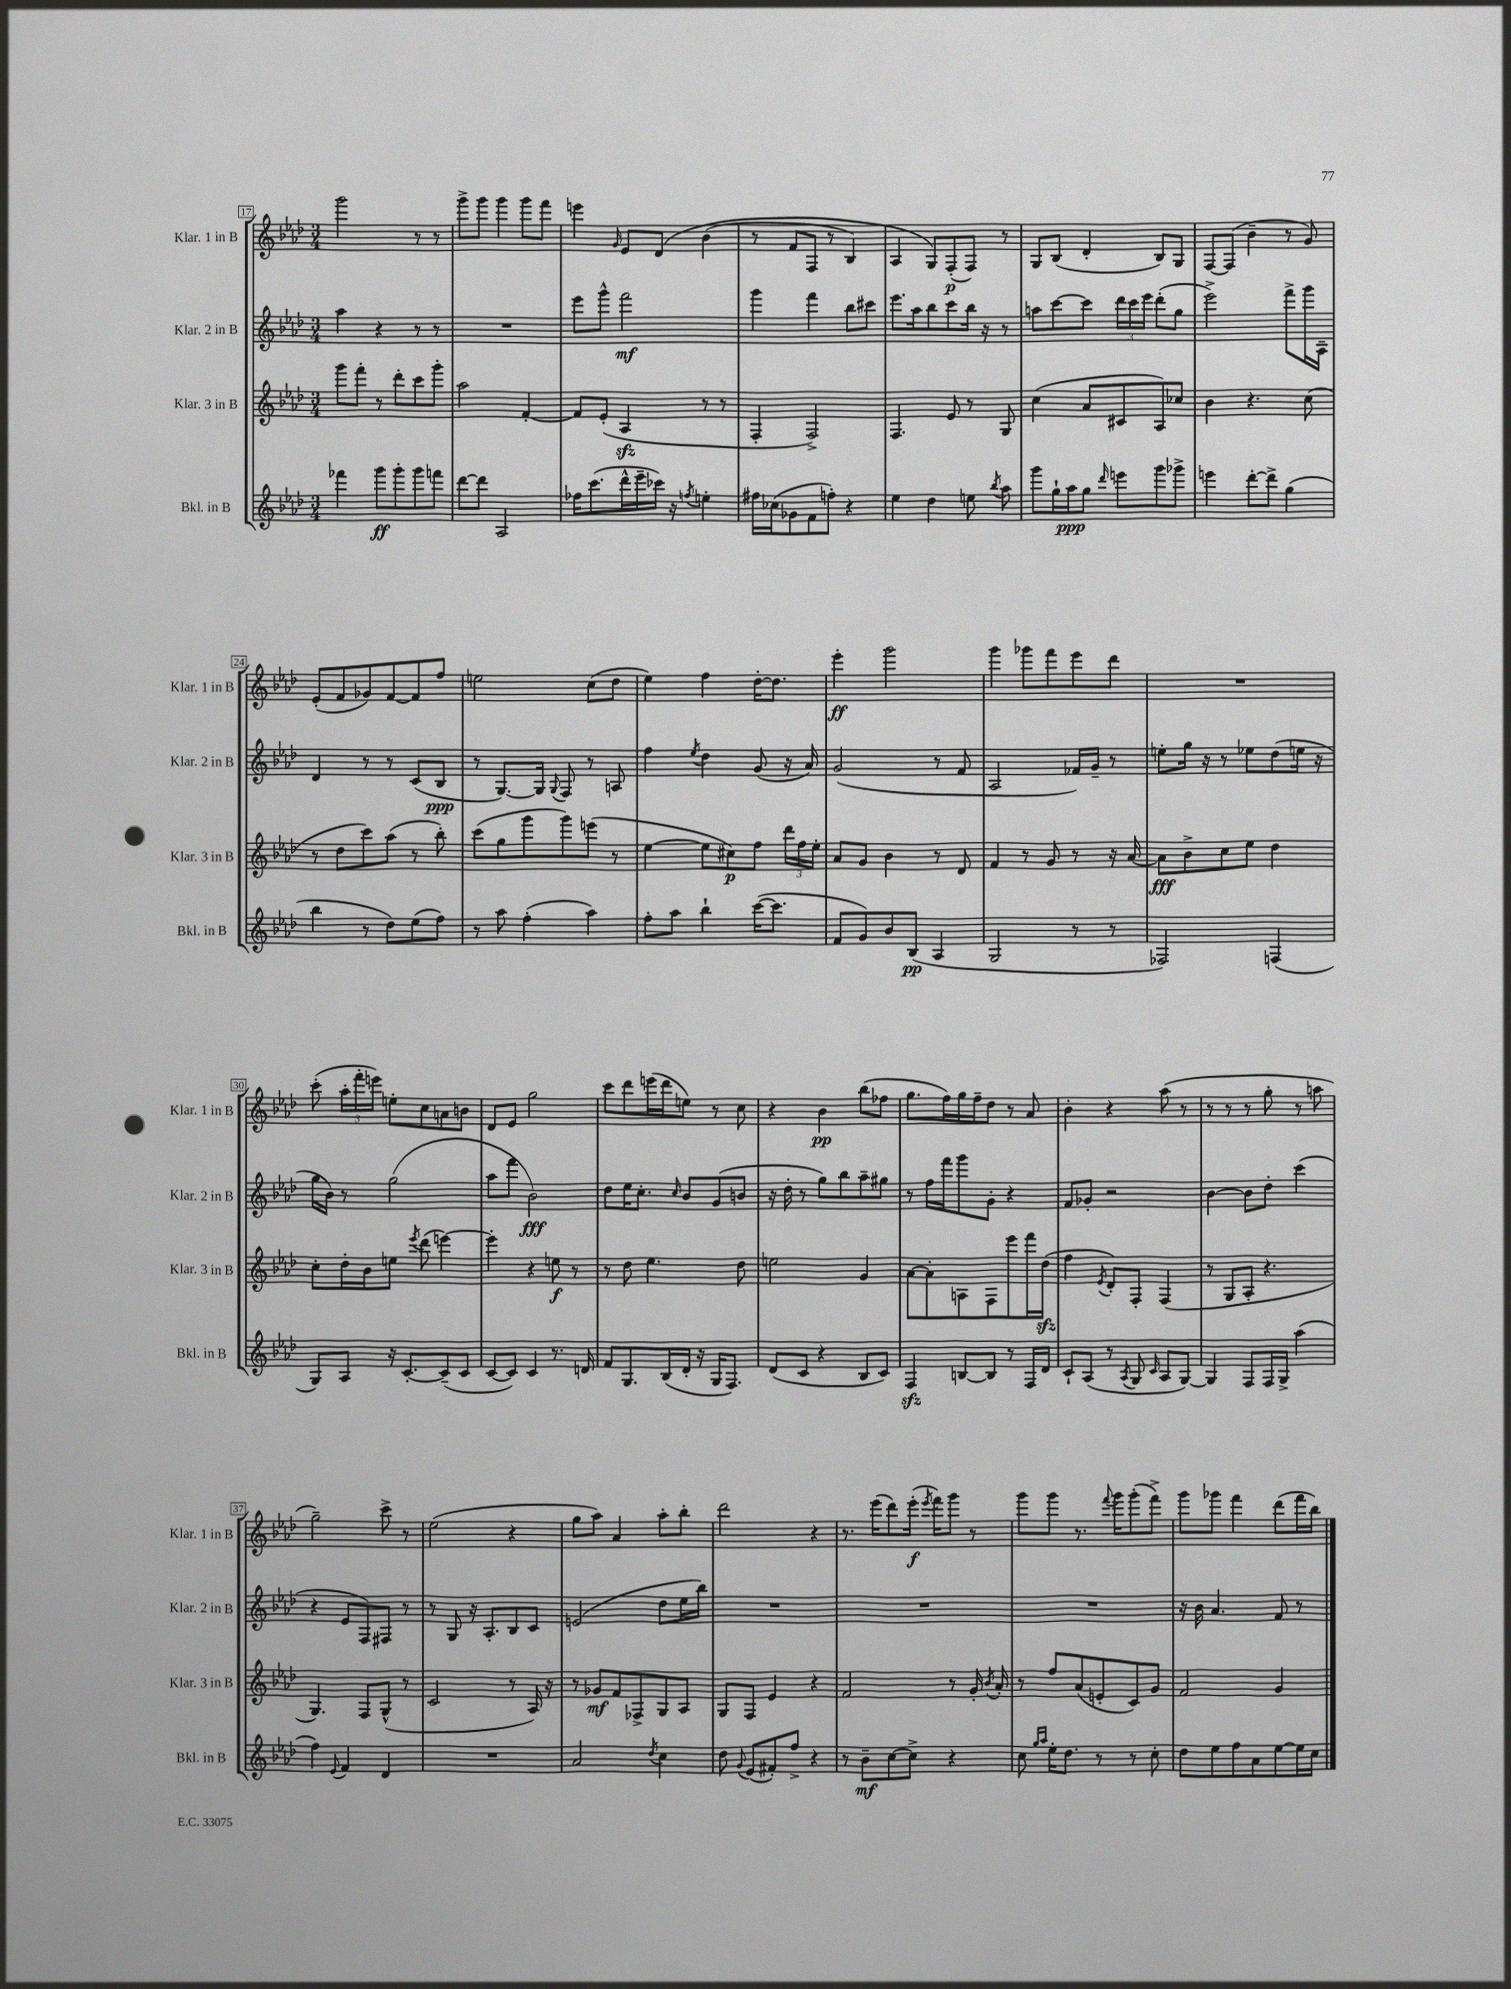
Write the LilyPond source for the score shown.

<<
\new StaffGroup <<
\new Staff = "s0" \with { instrumentName = "Klar. 1 in B" shortInstrumentName = "Klar. 1 in B" } {
    \clef treble \key aes \major \numericTimeSignature \time 3/4
    \autoBeamOff g'''2 r8 r8 |
    g'''8[-> g'''8] g'''4 g'''8[ f'''8] |
    e'''4 \grace { g'16 } ees'8[ des'8]\( bes'4( |
    r8 f'8[ f8] r8 bes4) |
    aes4 g8[\) f8-.\p( f8]) r8 |
    g8[ bes8]( des'4-. bes8[) g8] |
    f8[~ f8]( bes'4-- r8 g'8) |
    ees'8[-.( f'8 ges'8) f'8~ f'8 f''8] |
    e''2 c''8[( des''8] |
    ees''4) f''4 des''16[~-. des''8.] |
    ees'''4-.\ff g'''2 |
    g'''4 ges'''8[ f'''8 ees'''8 des'''8] |
    R2. |
    c'''8-.( \tuplet 3/2 { aes''16[-. f'''16-. e'''16]) } e''8[-. c''8 a'8 b'8] |
    des'8[ ees'8] g''2 |
    c'''8[ des'''8 e'''16( des'''16 e''8]) r8 c''8 |
    r4 bes'4\pp bes''8[( fes''8] |
    g''8.[ f''16) g''16 f''16-- des''8] r8 aes'8 |
    bes'4-. r4 aes''8( r8 |
    r8 r8 r8 g''8-. r8 a''8 |
    g''2--) c'''8-> r8 |
    ees''2( r4 |
    g''8[ aes''8]) aes'4 aes''8[-. bes''8]-. |
    des'''2 r4 |
    r8. ees'''16[( des'''8) ees'''16]-.\f( \acciaccatura { ees'''8 } f'''16[) g'''8] r8 |
    g'''8[ g'''8] r8. \appoggiatura { f'''8 } g'''16[ g'''8-.( f'''8]->) |
    g'''8[ ges'''8] f'''4 des'''8[( f'''16 bes''16]) \bar "|." |
}
\new Staff = "s1" \with { instrumentName = "Klar. 2 in B" shortInstrumentName = "Klar. 2 in B" } {
    \clef treble \key aes \major \numericTimeSignature \time 3/4
    \autoBeamOff aes''4 r4 r8 r8 |
    R2. |
    ees'''8[ g'''8]-^ f'''2\mf |
    g'''4 f'''4 bes''8[ cis'''8] |
    ees'''8.[ aes''16 bes''8 c'''8 bes''16] r16 r8 |
    a''8[ c'''8~ c'''8] \tuplet 3/2 { des'''16[ c'''16 ees'''16] } des'''8[-.( g''8] |
    ees'''2->) f'''8[-> g'''16 aes16]-- |
    des'4 r8 r8 c'8[( bes8]\ppp |
    r8 g8.[~) g16] \appoggiatura { g8 } f8 r8 a8 |
    f''4 \acciaccatura { ees''8 } des''4 g'8( r16 aes'16) |
    g'2( r8 f'8 |
    aes2 fes'16[) g'16]-- r8 |
    e''8[-. g''16] r16 r8 ees''8[ des''8( e''16] r16 |
    g''16[ bes'16]) r8 g''2( |
    aes''8[ f'''8] bes'2\fff) |
    des''8[ ees''16 c''8.]-. \grace { c''16 } bes'8[ g'8( b'8] |
    r16 des''16-. r8 g''8[) bes''8 aes''8-- gis''8] |
    r8 f''16[ f'''16 g'''8 g'8]-. r4 |
    f'8[ ges'8]-. r2 |
    bes'4~ bes'8[ des''8]-. c'''4( |
    r4 ees'8[ f8) fis8] r8 |
    r8 g8 r16 aes8.[-. bes8 c'8] |
    e'2( des''8[ ees''16 bes''16]) |
    R2. |
    R2. |
    R2. |
    r16 bes'16 aes'4. f'8 r8 \bar "|." |
}
\new Staff = "s2" \with { instrumentName = "Klar. 3 in B" shortInstrumentName = "Klar. 3 in B" } {
    \clef treble \key aes \major \numericTimeSignature \time 3/4
    \autoBeamOff g'''8[ f'''8]-. r8 des'''8[-. c'''8 g'''8]-. |
    aes''2 f'4~-. |
    f'8[ ees'8]-.( aes4\sfz r8 r8 |
    f4-. f2->) |
    f4. ees'8 r8 g8 |
    c''4( aes'8[ cis'8 aes8) ces''8] |
    bes'4 r4. c''8( |
    r8 des''8[ c'''8) aes''8]( r8 bes''8-.) |
    c'''8[( g''8 g'''8 g'''8) e'''8]( r8 |
    ees''4~ ees''8[ cis''8\p) f''8] \tuplet 3/2 { des'''16[ f''16 ees''16]-. } |
    aes'8[ g'8] bes'4 r8 des'8 |
    f'4 r8 g'8 r8 r16 aes'16~ |
    aes'8[\fff bes'8-> c''8 ees''8] des''4 |
    c''8[-. des''16-. bes'16 e''8] \acciaccatura { ees'''8 } des'''8( e'''4~) |
    e'''4-. r4 e''8\f r8 |
    r8 des''8 ees''4. des''8 |
    e''2 g'4 |
    aes'8[~ aes'8-. a8 f8 ees'''8 f'''16 des''16]\sfz( |
    f''4 \acciaccatura { ees'8 } des'8[-.) f8]-. f4( |
    r8 g8[ aes8]-. r4. |
    g4.) f8[ g8]-^( r8 |
    c'2 r8 aes16) r16 |
    r8 ges'8[\mf f'8 fes8-> g8 aes8] |
    g8[ f8] ees'4 r4 |
    f'2 r8 g'16-. \acciaccatura { bes'8 } aes'16-. |
    r8 f''8[ aes'8( e'8-. c'8) g'8] |
    f'2 g'4 \bar "|." |
}
\new Staff = "s3" \with { instrumentName = "Bkl. in B" shortInstrumentName = "Bkl. in B" } {
    \clef treble \key aes \major \numericTimeSignature \time 3/4
    \autoBeamOff fes'''4 g'''8[\ff g'''8-. g'''8 f'''8] |
    des'''8[~ des'''8] aes2 |
    fes''16[ c'''8.( des'''16-^ ees'''16-- ces'''16]) r16 \acciaccatura { f''8 } e''4-. |
    fis''16[ ces''16( ges'8 f'8 f''8]-.) r4 |
    ees''4 des''4 e''8 \acciaccatura { bes''8 } aes''8 |
    g'''8[ g''16-! aes''16\ppp g''8] \grace { des'''16 } e'''8[ g'''8 ges'''8]-> |
    e'''4 des'''8[~-. des'''8]-> g''4( |
    bes''4 r8 des''8[) ees''8( f''8]) |
    r8 aes''8 f''4-.( aes''4) |
    f''8[-. aes''8] bes''4-! c'''16[~( c'''8.] |
    f'8[ g'8) bes'8 bes8]\pp( aes4 |
    g2 r8 r8 |
    fes2) f4( |
    g8[) aes8] r16 c'8.[~-. c'8--( c'8] |
    c'8[~ c'8]) c'4 r8. d'16 |
    f'8[ g8. bes16( des'16]-. r16 g16[ f8.]) |
    des'8[( c'8] r4 bes8[ c'8]) |
    f4\sfz b8[~ b8] r8 f16[ des'16] |
    c'8[-! aes8]( r8 \acciaccatura { aes8 } g8 \grace { c'16 } aes8[ g8]~) |
    g4 f8[ f16 g16]-> aes''4( |
    f''4) \appoggiatura { ees'8 } f'4 des'4 |
    R2. |
    aes'2 \acciaccatura { des''8 } c''4 |
    des''8 \appoggiatura { g'8 } ees'8[( fis'8-.) f''8]-> r4 |
    r8 bes'8[--\mf c''8~ c''8]-> r4 |
    c''8 \grace { g''16[ aes''16] } ees''16[-. des''8.] r8 r8 c''8-. |
    des''8[ ees''8 f''8 aes'8 ees''8~ ees''16 c''16] \bar "|." |
}
>>
>>
\layout { \context { \Score currentBarNumber = #17 \override BarNumber.stencil = #(make-stencil-boxer 0.1 0.3 ly:text-interface::print) } }
